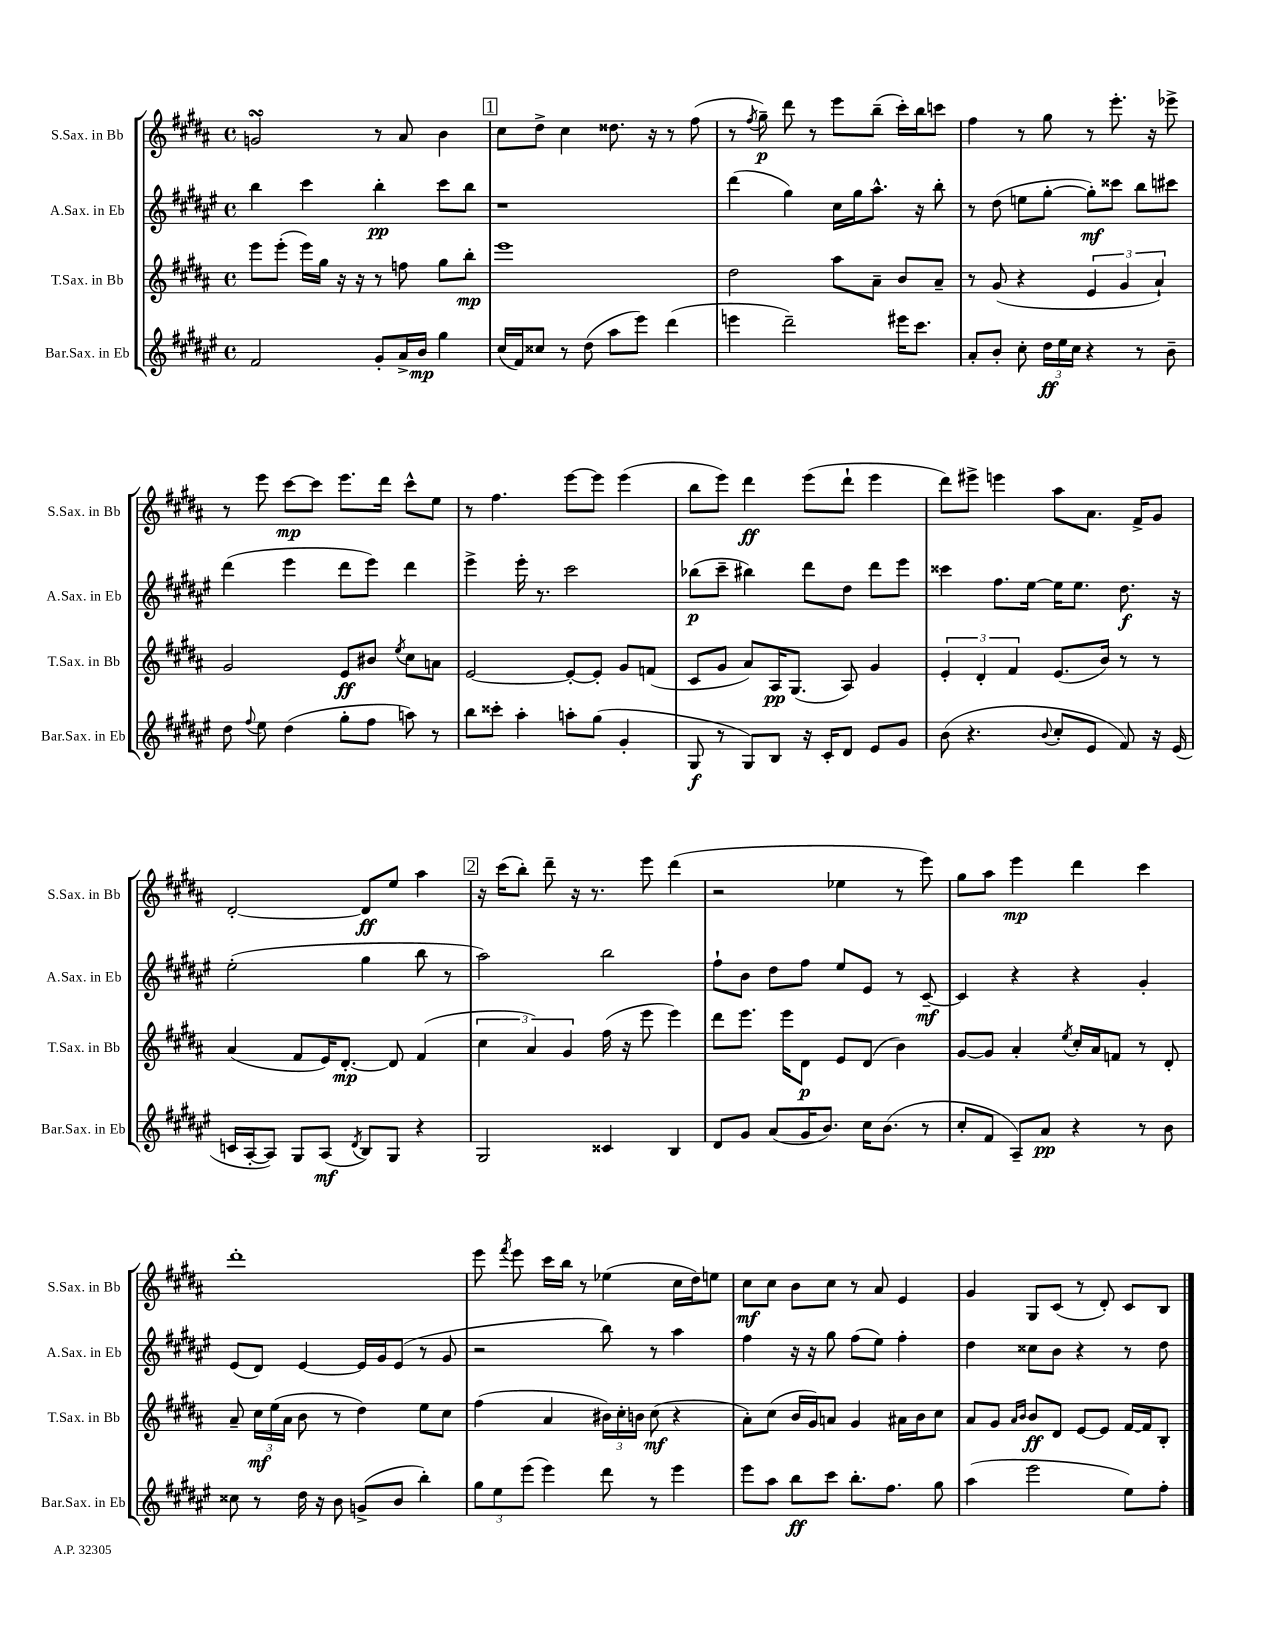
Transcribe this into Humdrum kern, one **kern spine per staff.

**kern	**kern	**kern	**kern
*staff4	*staff3	*staff2	*staff1
*clefG2	*clefG2	*clefG2	*clefG2
*k[f#c#g#d#a#e#]	*k[f#c#g#d#a#]	*k[f#c#g#d#a#e#]	*k[f#c#g#d#a#]
*M4/4	*M4/4	*M4/4	*M4/4
*met(c)	*met(c)	*met(c)	*met(c)
2f#/	8eee\L	4bb\	2g/
.	(8eee'\J	.	.
.	16eee\LL)	4ccc#\	.
.	16gg#\JJ	.	.
.	16r	.	.
.	16r	.	.
8g#'/L	8r	4bb'\	8r
16a#^/L	8ff\	.	8a#/
16b/JJ	.	.	.
4gg#\	8gg#\L	8ccc#\L	4b\
.	8bb'\J	8bb\J	.
=	=	=	=
(16cc#/LL	1eee	1r	8cc#\L
16f#/J)	.	.	.
8cc##/J	.	.	8dd#^\J
8r	.	.	4cc#\
(8dd#\	.	.	.
8aa#\L	.	.	8.dd##\
8eee#\J)	.	.	.
.	.	.	16r
(4ddd#\	.	.	8r
.	.	.	(8ff#\
=	=	=	=
4eee\	2dd#\	(4ddd#\	8r
.	.	.	8qff#/
.	.	.	8gg#~\)
2ddd#~\)	.	4gg#\)	8ddd#\
.	.	.	8r
.	8aa#\L	16cc#\LL	8eee\L
.	.	16gg#\J	.
.	8a#~\J	8.aa#^^\J	(8bb~\J
16eee#\LK	8b/L	.	16ccc#'\LL)
8.ccc#\J	.	16r	16bb\J
.	8a#~/J	8bb'\	8ccc\J
=	=	=	=
8a#'/L	8r	8r	4ff#\
8b'/J	(8g#/	(8dd#\	.
8cc#'\	4r	8ee\L	8r
24dd#\LL	.	[8gg#'\J	8gg#\
24ee#\	.	.	.
24cc#\JJ	.	.	.
4r	6e/	8gg#'\]L)	8r
.	.	8ccc##\J	8.eee'\
.	6g#/	.	.
8r	.	8bb\L	.
.	.	.	16r
.	6a#`/)	.	.
8b~\	.	8ccc#\J	8eee-^\
=	=	=	=
8dd#\	2g#/	(4ddd#\	8r
8qqff#/	.	.	.
8ee#\	.	.	8eee\
(4dd#\	.	4eee#\	[8ccc#\L
.	.	.	8ccc#\]J
8gg#'\L	8e/L	8ddd#\L	8.eee\L
8ff#\J	8b#/J	8eee#\J)	.
.	.	.	16ddd#\Jk
.	8qee/	.	.
8aa\)	8cc#\L	4ddd#\	8ccc#^^\L
8r	8a\J	.	8ee\J
=	=	=	=
8bb\L	[2e/	4eee#^\	8r
8ccc##'\J	.	.	4.ff#\
4aa#'\	.	16eee#'\	.
.	.	8.r	.
8aa'\L	8e'/_L	2ccc#\	[8eee\L
(8gg#\J	8e'/]J	.	8eee\]J
4g#'/	8g#/L	.	(4eee\
.	(8f/J	.	.
=	=	=	=
8G#/	8c#/L	(8bb-\L	8bb\L
8r	8g#/J	8ccc#~\J	8eee\J)
8G#/L)	8a#/L)	4bb#\)	4ddd#\
8B/J	16A#/K	.	.
.	(8.G#/J	.	.
16r	.	8ddd#\L	(8eee\L
16c#'/LK	.	.	.
8d#/J	8A#/)	8dd#\J	8ddd#`\J
8e#/L	4g#/	8ddd#\L	4eee\
8g#/J	.	8eee#\J	.
=	=	=	=
(8b\	6e'/	4ccc##\	8ddd#\L)
4.r	.	.	8eee#^\J
.	6d#'/	.	.
.	.	8.ff#\L	4eee\
.	6f#/	.	.
.	.	[16ee#\Jk	.
8qqb/	.	.	.
8cc#'/L	(8.e/L	16ee#\]LK	8aa#\L
.	.	8.ee#\J	.
8e#/J	.	.	8.a#\J
.	16b/Jk)	.	.
8f#/)	8r	8.dd#\	.
.	.	.	16f#^/LK
16r	8r	.	8g#/J
(16e#/	.	16r	.
=	=	=	=
16c/LL	(4a#/	(2ee#'\	[2d#'/
[16A#'/J	.	.	.
8A#/]J)	.	.	.
8G#/L	8f#/L	.	.
(8A#/J	16e/K)	.	.
.	[8.d#'/J	.	.
8qd#/	.	.	.
8B/L)	.	4gg#\	8d#/]L
8G#/J	8d#/]	.	8ee/J
4r	(4f#/	8bb\	4aa#\
.	.	8r	.
=	=	=	=
2G#/	6cc#\	2aa#\)	16r
.	.	.	(16ccc#\LK
.	.	.	8bb'\J)
.	6a#/)	.	.
.	.	.	8ddd#~\
.	6g#/	.	.
.	.	.	16r
.	.	.	8.r
4c##/	(16ff#\	2bb\	.
.	16r	.	.
.	8eee\	.	8eee\
4B/	4eee\)	.	(4ddd#\
=	=	=	=
8d#/L	8ddd#\L	8ff#`\L	2r
8g#/J	8.eee\J	8b\J	.
(8a#/L	.	8dd#\L	.
.	16eee\LK	.	.
16g#/K	8d#\J	8ff#\J	.
8.b/J)	.	.	.
.	8e/L	8ee#/L	4ee-\
16cc#\LK	(8d#/J	8e#/J	.
(8.b\J	.	.	.
.	4b\)	8r	8r
8r	.	[8c#~/	8eee\)
=	=	=	=
8cc#'/L	[8g#/L	4c#/]	8gg#\L
8f#/J	8g#/]J	.	8aa#\J
8A#~/L)	4a#'/	4r	4eee\
8a#/J	.	.	.
.	8qee/	.	.
4r	16cc#'/LL	4r	4ddd#\
.	16a#/J	.	.
.	8f/J	.	.
8r	8r	4g#'/	4ccc#\
8b\	8d#'/	.	.
=	=	=	=
8cc##\	8a#~/	(8e#/L	1ddd#'
8r	24cc#\LL	8d#/J)	.
.	(24ee\	.	.
.	24a#\JJ	.	.
16dd#\	8b\	[4e#/	.
16r	.	.	.
8b\	8r	.	.
(8g^/L	4dd#\)	16e#/]LL	.
.	.	16g#/J	.
8b/J	.	(8e#/J	.
4bb'\)	8ee\L	8r	.
.	8cc#\J	8g#/	.
=	=	=	=
12gg#\L	(4ff#\	2r	8eee\
12ee#\	.	.	.
.	.	.	8qfff#/
.	.	.	8eee\
(12eee#\J	.	.	.
4eee#\)	4a#/	.	16ccc#\LL
.	.	.	16bb\JJ
.	.	.	8r
8ddd#\	24b#\LL)	8bb\)	(4ee-\
.	24cc#'\	.	.
.	24b\JJ	.	.
8r	(8cc#\	8r	.
4eee#\	4r	4aa#\	16cc#\LL
.	.	.	16dd#\J)
.	.	.	8ee\J
=	=	=	=
8eee#\L	8a#'\L)	4ff#\	8cc#\L
8aa#\J	(8cc#\J	.	8cc#\J
8bb\L	16b/LL	16r	8b\L
.	16g#/J)	16r	.
8ccc#\J	8a/J	8gg#\	8cc#\J
8.bb'\L	4g#/	(8ff#\L	8r
.	.	8ee#\J)	8a#/
8.ff#\J	.	.	.
.	16a#\LL	4ff#'\	4e/
.	16b\J	.	.
8gg#\	8cc#\J	.	.
=	=	=	=
(4aa#\	8a#/L	4dd#\	4g#/
.	8g#/J	.	.
.	16qqa#/LL	.	.
.	16qqb/JJ	.	.
2eee#\	8b/L	8cc##\L	8G#/L
.	8d#/J	8b\J	(8c#/J
.	[8e/L	4r	8r
.	8e/]J	.	8d#'/)
8ee#\L)	[16f#/LL	8r	8c#/L
.	16f#/]J	.	.
8ff#'\J	8B'/J	8dd#\	8B/J
==	==	==	==
*-	*-	*-	*-
